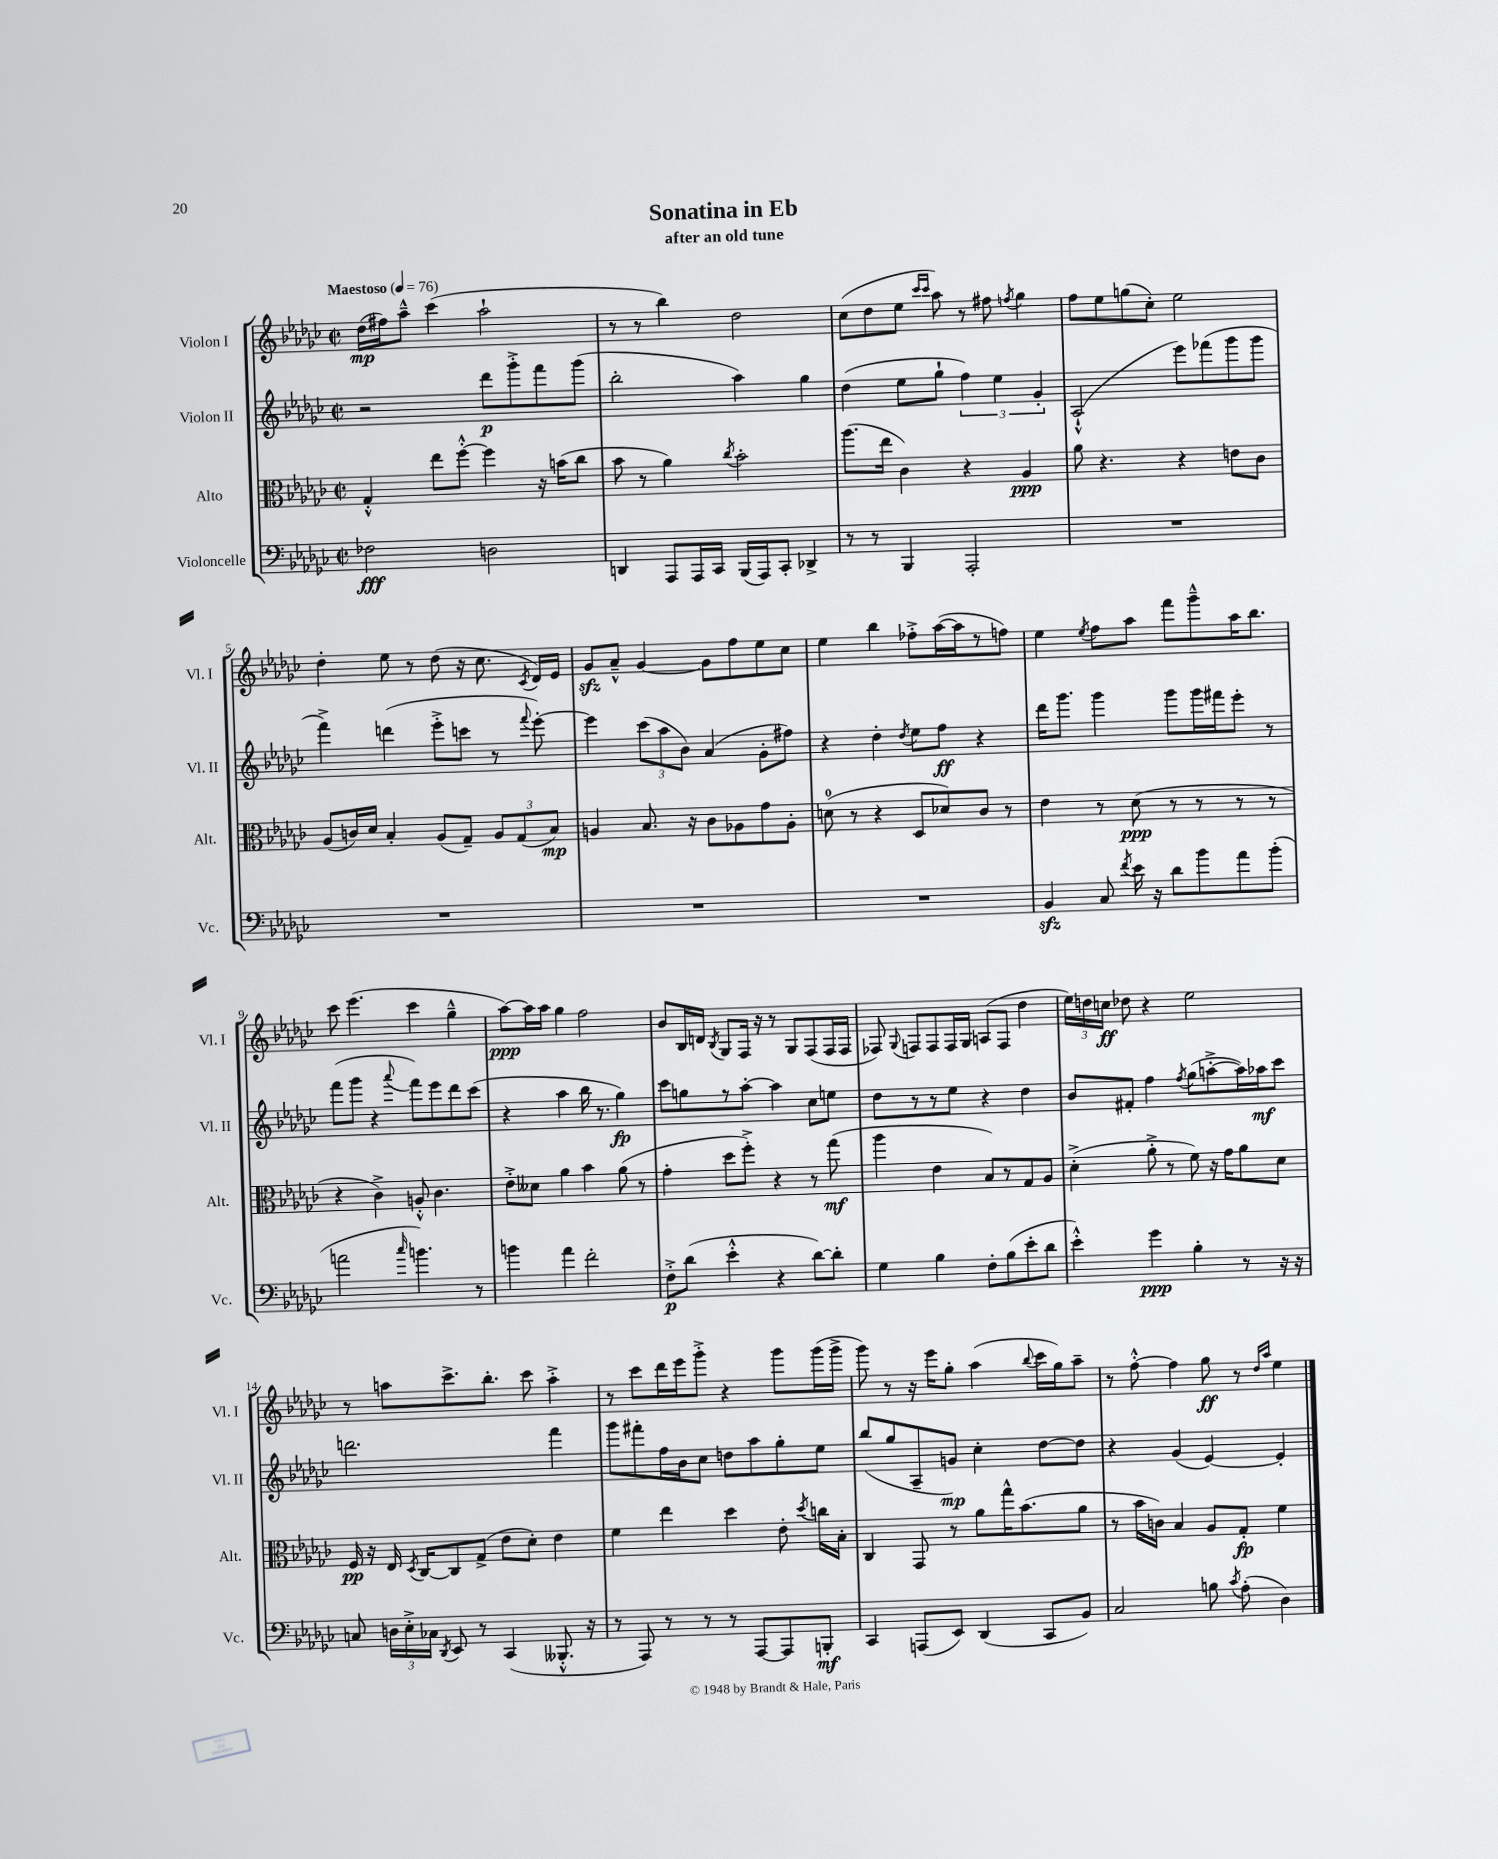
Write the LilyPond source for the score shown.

\header { title = "Sonatina in Eb" subtitle = "after an old tune" }
<<
\new StaffGroup <<
\new Staff = "s0" \with { instrumentName = "Violon I" shortInstrumentName = "Vl. I" } {
    \clef treble \key ges \major \defaultTimeSignature \time 2/2 \tempo "Maestoso" 4 = 76
    \autoBeamOff des''16[\mp( fis''16) aes''8]---^ ces'''4( aes''2-! |
    r8 r8 bes''4) des''2 |
    ces''8[( des''8 ees''8] \grace { ces'''16[ ces'''16] } aes''8) r8 fis''8 \acciaccatura { f''8 } ges''4 |
    f''8[ ees''8 g''8( ces''8]-.) ees''2 |
    des''4-. ees''8 r8 des''8( r16 ces''8. \acciaccatura { ces'8 } des'16[) ees'16] |
    ges'8[\sfz aes'8]---^ ges'4~ ges'8[ f''8 ees''8 ces''8] |
    ees''4 bes''4 fes''8[-.-> aes''16~( aes''16 r8 f''8]) |
    ees''4 \acciaccatura { ees''8 } f''8[ aes''8] f'''8[ ges'''8---^ aes''16 bes''8.] |
    ces'''8 ees'''4.( ces'''4 ges''4---^ |
    aes''8[~\ppp) aes''16 aes''16] ges''4 f''2 |
    bes'8[ bes16 d'16] \acciaccatura { bes8 } ges8[ f16] r16 r8 ges8[ f8( f16 f16] |
    fes8) \appoggiatura { ges8 } f8[ f8 f16 ges16] a8[( f8] des''4 |
    \tuplet 3/2 { ees''16[) d''16 c''16]\ff } des''8 r4 ees''2 |
    r8 a''8[ ces'''8.-> bes''8.]-. ces'''8 a''4-.-> |
    r8 ces'''8[ des'''16 ees'''16 ges'''8]-.-> r4 ges'''8[ ges'''16( ges'''16]-> |
    ges'''8) r8 r16 ees'''16[ ges''8]-. aes''4( \appoggiatura { bes''8 } ces'''16[ ges''16) aes''8]-- |
    r8 f''8~-.-^ f''4 ges''8\ff r8 \grace { des''16[ aes''16] } ees''4 \bar "|." |
}
\new Staff = "s1" \with { instrumentName = "Violon II" shortInstrumentName = "Vl. II" } {
    \clef treble \key ges \major \defaultTimeSignature \time 2/2
    \autoBeamOff r2 des'''8[\p ges'''8-.-> f'''8 ges'''8]( |
    bes''2-. aes''4) ges''4 |
    des''4( ees''8[ ges''8]-! \tuplet 3/2 { f''4) ees''4 ges'4-. } |
    aes2-!-^( ees'''8[) fes'''8( ges'''8 ges'''8] |
    f'''4->) d'''4( ees'''8[-.-> c'''8] r8 \appoggiatura { f'''8 } ees'''8~-.) |
    ees'''4 \tuplet 3/2 { ces'''8[( aes''8 bes'8]) } aes'4( ges'8[-. fis''8]) |
    r4 des''4-. \acciaccatura { des''8 } ees''8[ f''8]\ff r4 |
    des'''16[ ges'''8.] ges'''4 ges'''8[ ges'''16 fis'''16 ees'''8]-. r8 |
    f'''8[( ges'''8] r4 \appoggiatura { aes'''8 } f'''8[) ees'''8 des'''8 ces'''8]( |
    r4 aes''4 bes''16 r8. ges''4\fp) |
    ces'''8[ g''8 r8 aes''8]~-. aes''4 ces''8[ e''8] |
    des''8[ r8 r8 ees''8] r4 des''4 |
    bes'8[ fis'8]-. f''4 \acciaccatura { f''8 } ges''8[( a''8~-.-> a''16) aes''16\mf ces'''8] |
    d'''2. f'''4 |
    ges'''8[ fis'''8-. f''16 bes'16 ces''8] d''8[ aes''8 ges''8-. ees''8] |
    bes''8[( ges''8 aes8-- g'8]\mp) ces''4-. des''8[~ des''8] |
    r4 ges'4( ees'4~) ees'4-. \bar "|." |
}
\new Staff = "s2" \with { instrumentName = "Alto" shortInstrumentName = "Alt." } {
    \clef alto \key ges \major \defaultTimeSignature \time 2/2
    \autoBeamOff ges4-.-^ ees''8[ f''8]~-.-^ f''4 r16 b'16[( ces''8] |
    bes'8 r8 aes'4) \acciaccatura { ces''8 } bes'2-. |
    aes''8.[( ees''16] ces'4) r4 aes4\ppp |
    aes'8 r4. r4 e'8[ ces'8] |
    aes8[( c'16) des'16] bes4-. aes8[( ges8]--) \tuplet 3/2 { aes8[ ges8( bes8]\mp) } |
    a4 bes8. r16 ces'8[ aes8 ges'8 aes8]-. |
    d'8-0( r8 r4 des8[ des'8) ces'8] r8 |
    ees'4 r8 des'8\ppp( r8 r8 r8 r8 |
    r4 ces'4->) a8-.-^ ces'4. |
    ees'8[-.-> deses'8] aes'4 bes'4 aes'8( r8 |
    ges'4-. des''8[ f''8]-.->) r4 r8 ges''8\mf( |
    aes''4 ees'4 bes8[) r8 ges8 aes8] |
    des'4-.->( aes'8-.-> r8 f'8) r16 ges'16[ aes'8 des'8] |
    f16\pp r16 ees16 \acciaccatura { des8 } ces16[~ ces8 ges8]->( ees'8[ des'8]-.) ees'4 |
    f'4 ees''4 des''4 ees'8-. \acciaccatura { des''8 } c''16[ bes16]-. |
    ces4 ges,8 r8 aes'8[ ges''16-^ bes'8.( aes'8] |
    r8 bes'16[ c'16]) bes4 aes8[ ges8]-.\fp f'4 \bar "|." |
}
\new Staff = "s3" \with { instrumentName = "Violoncelle" shortInstrumentName = "Vc." } {
    \clef bass \key ges \major \defaultTimeSignature \time 2/2
    \autoBeamOff fes2\fff d2 |
    d,4 aes,,8[ aes,,16 ces,16] bes,,16[( aes,,16) ces,8]-. des,4-> |
    r8 r8 bes,,4 aes,,2-. |
    R1 |
    R1 |
    R1 |
    R1 |
    bes,4\sfz ces8 \acciaccatura { f'8 } ees'16 r16 des'8[ bes'8 aes'8 bes'8]-.( |
    a'2 \grace { ces''16 } b'4.) r8 |
    b'4 aes'4 f'2-. |
    f8[-.->\p des'8]( ees'4-.-^ r4 des'8[~) des'8]-. |
    ges4 bes4 f8[-. bes8( ees'8-. des'8] |
    ees'4-.-^) ges'4\ppp bes4-. r8 r16 r16 |
    c8 \tuplet 3/2 { d16[ ees16-.-> ces16] } \acciaccatura { des,8 } ees,8 r8 ces,4( beses,,8.-.-^ r16 |
    r8 aes,,8) r8 r8 r8 aes,,8[~ aes,,8 b,,8]-.\mf |
    ces,4 a,,8[( ees,8]) des,4( ces,8[ bes,8]) |
    ces2 b8 \acciaccatura { ces'8 } aes8-.( des4) \bar "|." |
}
>>
>>
